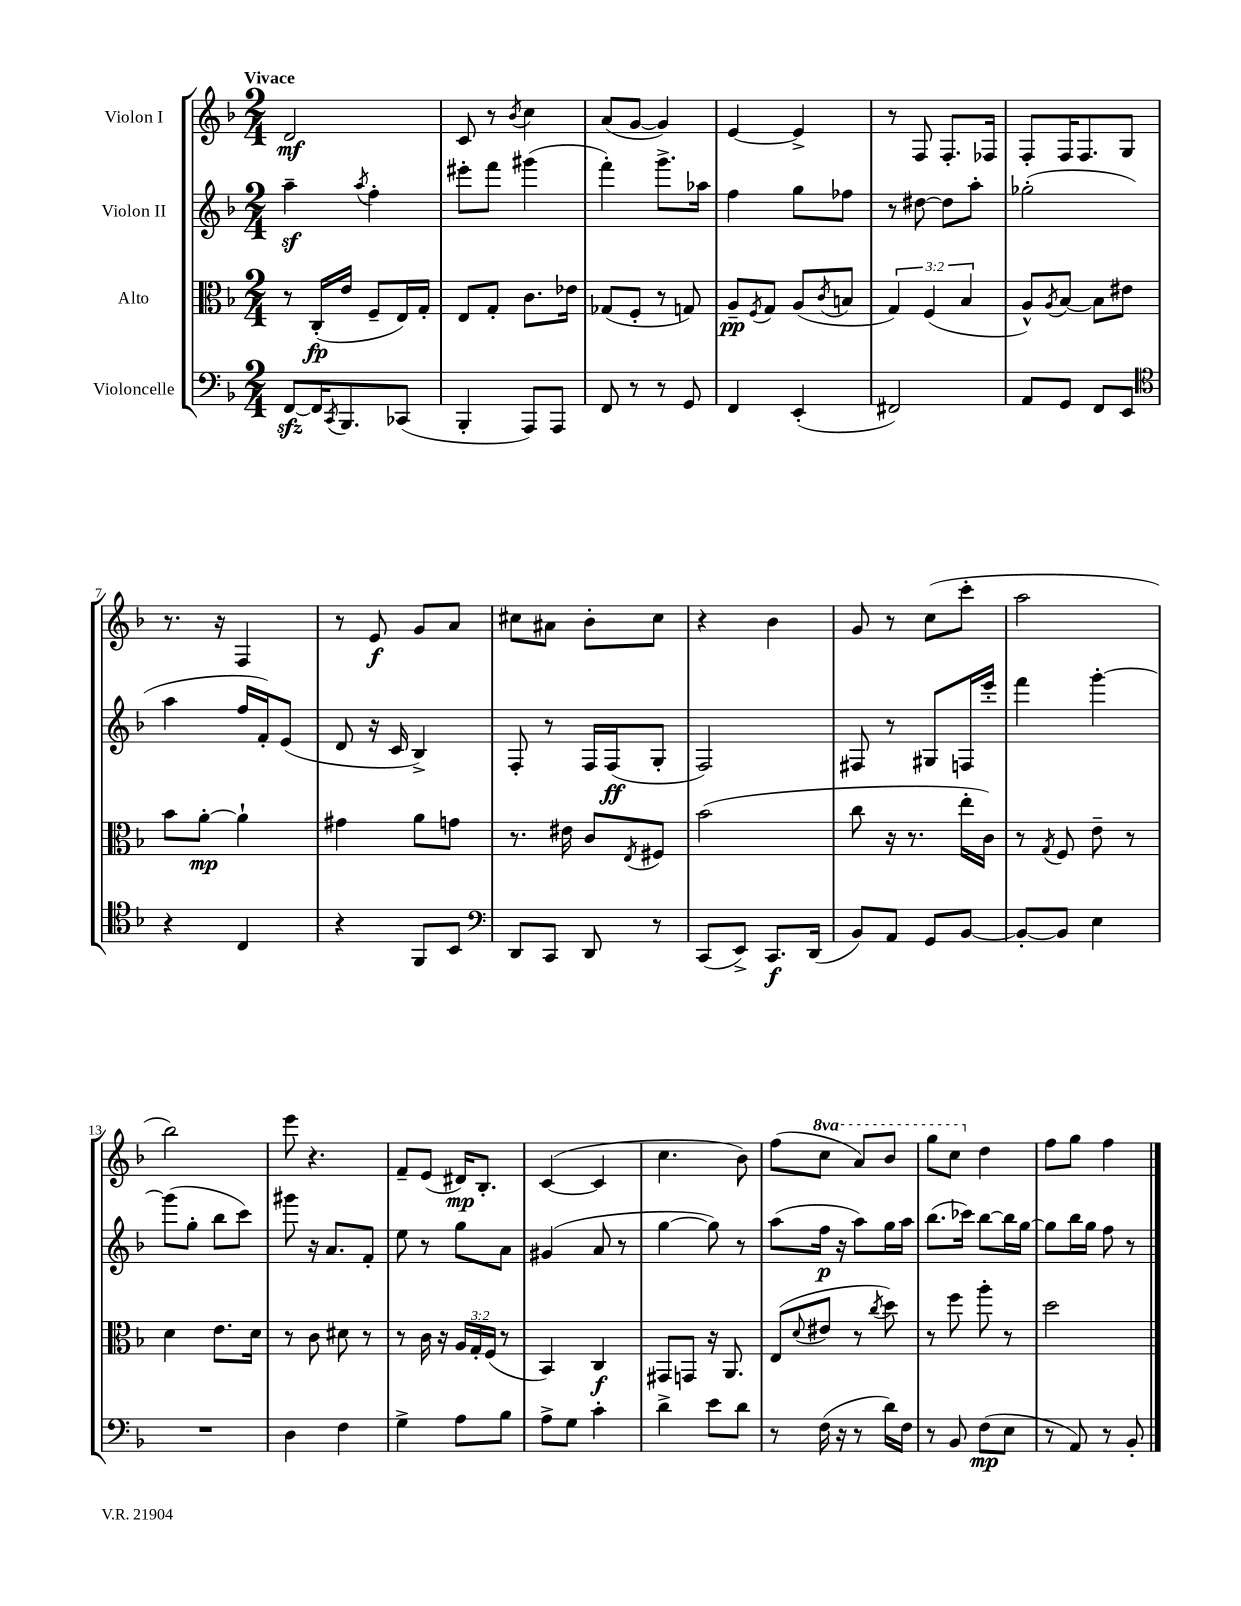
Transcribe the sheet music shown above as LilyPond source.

<<
\new StaffGroup <<
\new Staff = "s0" \with { instrumentName = "Violon I" } {
    \clef treble \key f \major \numericTimeSignature \time 2/4 \set Staff.ottavationMarkups = #ottavation-simple-ordinals \tempo "Vivace"
    d'2\mf |
    c'8 r8 \acciaccatura { bes'8 } c''4 |
    a'8( g'8~ g'4) |
    e'4~ e'4-> |
    r8 f8 f8.-. fes16 |
    f8-. f16 f8. g8 |
    r8. r16 f4 |
    r8 e'8\f g'8 a'8 |
    cis''8 ais'8 bes'8-. cis''8 |
    r4 bes'4 |
    g'8 r8 c''8( c'''8-. |
    a''2 |
    bes''2) |
    e'''8 r4. |
    f'8-- e'8( dis'16\mp) bes8.-. |
    c'4~( c'4 |
    c''4. bes'8) |
    f''8( \ottava #1 c'''8 a''8) bes''8 |
    g'''8 c'''8 \ottava #0 d''4 |
    f''8 g''8 f''4 \bar "|." |
}
\new Staff = "s1" \with { instrumentName = "Violon II" } {
    \clef treble \key f \major \numericTimeSignature \time 2/4
    a''4--\sf \acciaccatura { a''8 } f''4-. |
    eis'''8-. f'''8 gis'''4( |
    f'''4-.) g'''8.-> aes''16 |
    f''4 g''8 fes''8 |
    r8 dis''8~ dis''8 a''8-. |
    ges''2-.( |
    a''4 f''16 f'16-.) e'8( |
    d'8 r16 c'16 bes4->) |
    f8-. r8 f16 f16\ff( g8-. |
    f2) |
    fis8 r8 gis8 f16 e'''16-. |
    f'''4 g'''4~-. |
    g'''8( g''8-. bes''8 c'''8) |
    gis'''8 r16 a'8. f'8-. |
    e''8 r8 g''8 a'8 |
    gis'4( a'8 r8 |
    g''4~ g''8) r8 |
    a''8( f''16\p r16 a''8) g''16 a''16 |
    bes''8.( ces'''16) bes''8~ bes''16 g''16~ |
    g''8 bes''16 g''16 f''8 r8 \bar "|." |
}
\new Staff = "s2" \with { instrumentName = "Alto" } {
    \clef alto \key f \major \numericTimeSignature \time 2/4 \override Staff.TupletNumber.text = #tuplet-number::calc-fraction-text
    r8 c16-.\fp( e'16 f8-- e16) g16-. |
    e8 g8-. c'8. ees'16 |
    ges8( f8-. r8 g8) |
    a8--\pp \acciaccatura { f8 } g8 a8( \acciaccatura { c'8 } b8 |
    \tuplet 3/2 { g4) f4( bes4 } |
    a8-^) \acciaccatura { a8 } bes8~ bes8 eis'8 |
    bes'8 a'8~-.\mp a'4-! |
    gis'4 a'8 g'8 |
    r8. eis'16 c'8 \acciaccatura { e8 } fis8 |
    bes'2( |
    c''8 r16 r8. e''16-. c'16) |
    r8 \acciaccatura { g8 } f8 e'8-- r8 |
    d'4 e'8. d'16 |
    r8 c'8 dis'8 r8 |
    r8 c'16 r16 \tuplet 3/2 { a16 g16-. f16( } r8 |
    bes,4) c4\f |
    gis,8 g,8 r16 a,8. |
    e8( \appoggiatura { d'8 } eis'8 r8 \acciaccatura { c''8 } d''8) |
    r8 f''8 a''8-. r8 |
    d''2 \bar "|." |
}
\new Staff = "s3" \with { instrumentName = "Violoncelle" } {
    \clef bass \key f \major \numericTimeSignature \time 2/4
    f,8~\sfz f,16 \acciaccatura { c,8 } bes,,8. ces,8( |
    bes,,4-. a,,8) a,,8 |
    f,8 r8 r8 g,8 |
    f,4 e,4-.( |
    fis,2) |
    a,8 g,8 f,8 e,8 |
    \clef tenor r4 c4 |
    r4 f,8 bes,8 |
    \clef bass d,8 c,8 d,8 r8 |
    c,8( e,8->) c,8.\f d,16( |
    bes,8) a,8 g,8 bes,8~ |
    bes,8~-. bes,8 e4 |
    R2 |
    d4 f4 |
    g4-> a8 bes8 |
    a8-> g8 c'4-. |
    d'4-> e'8 d'8 |
    r8 f16( r16 r8 d'16) f16 |
    r8 bes,8 f8\mp( e8 |
    r8 a,8) r8 bes,8-. \bar "|." |
}
>>
>>
